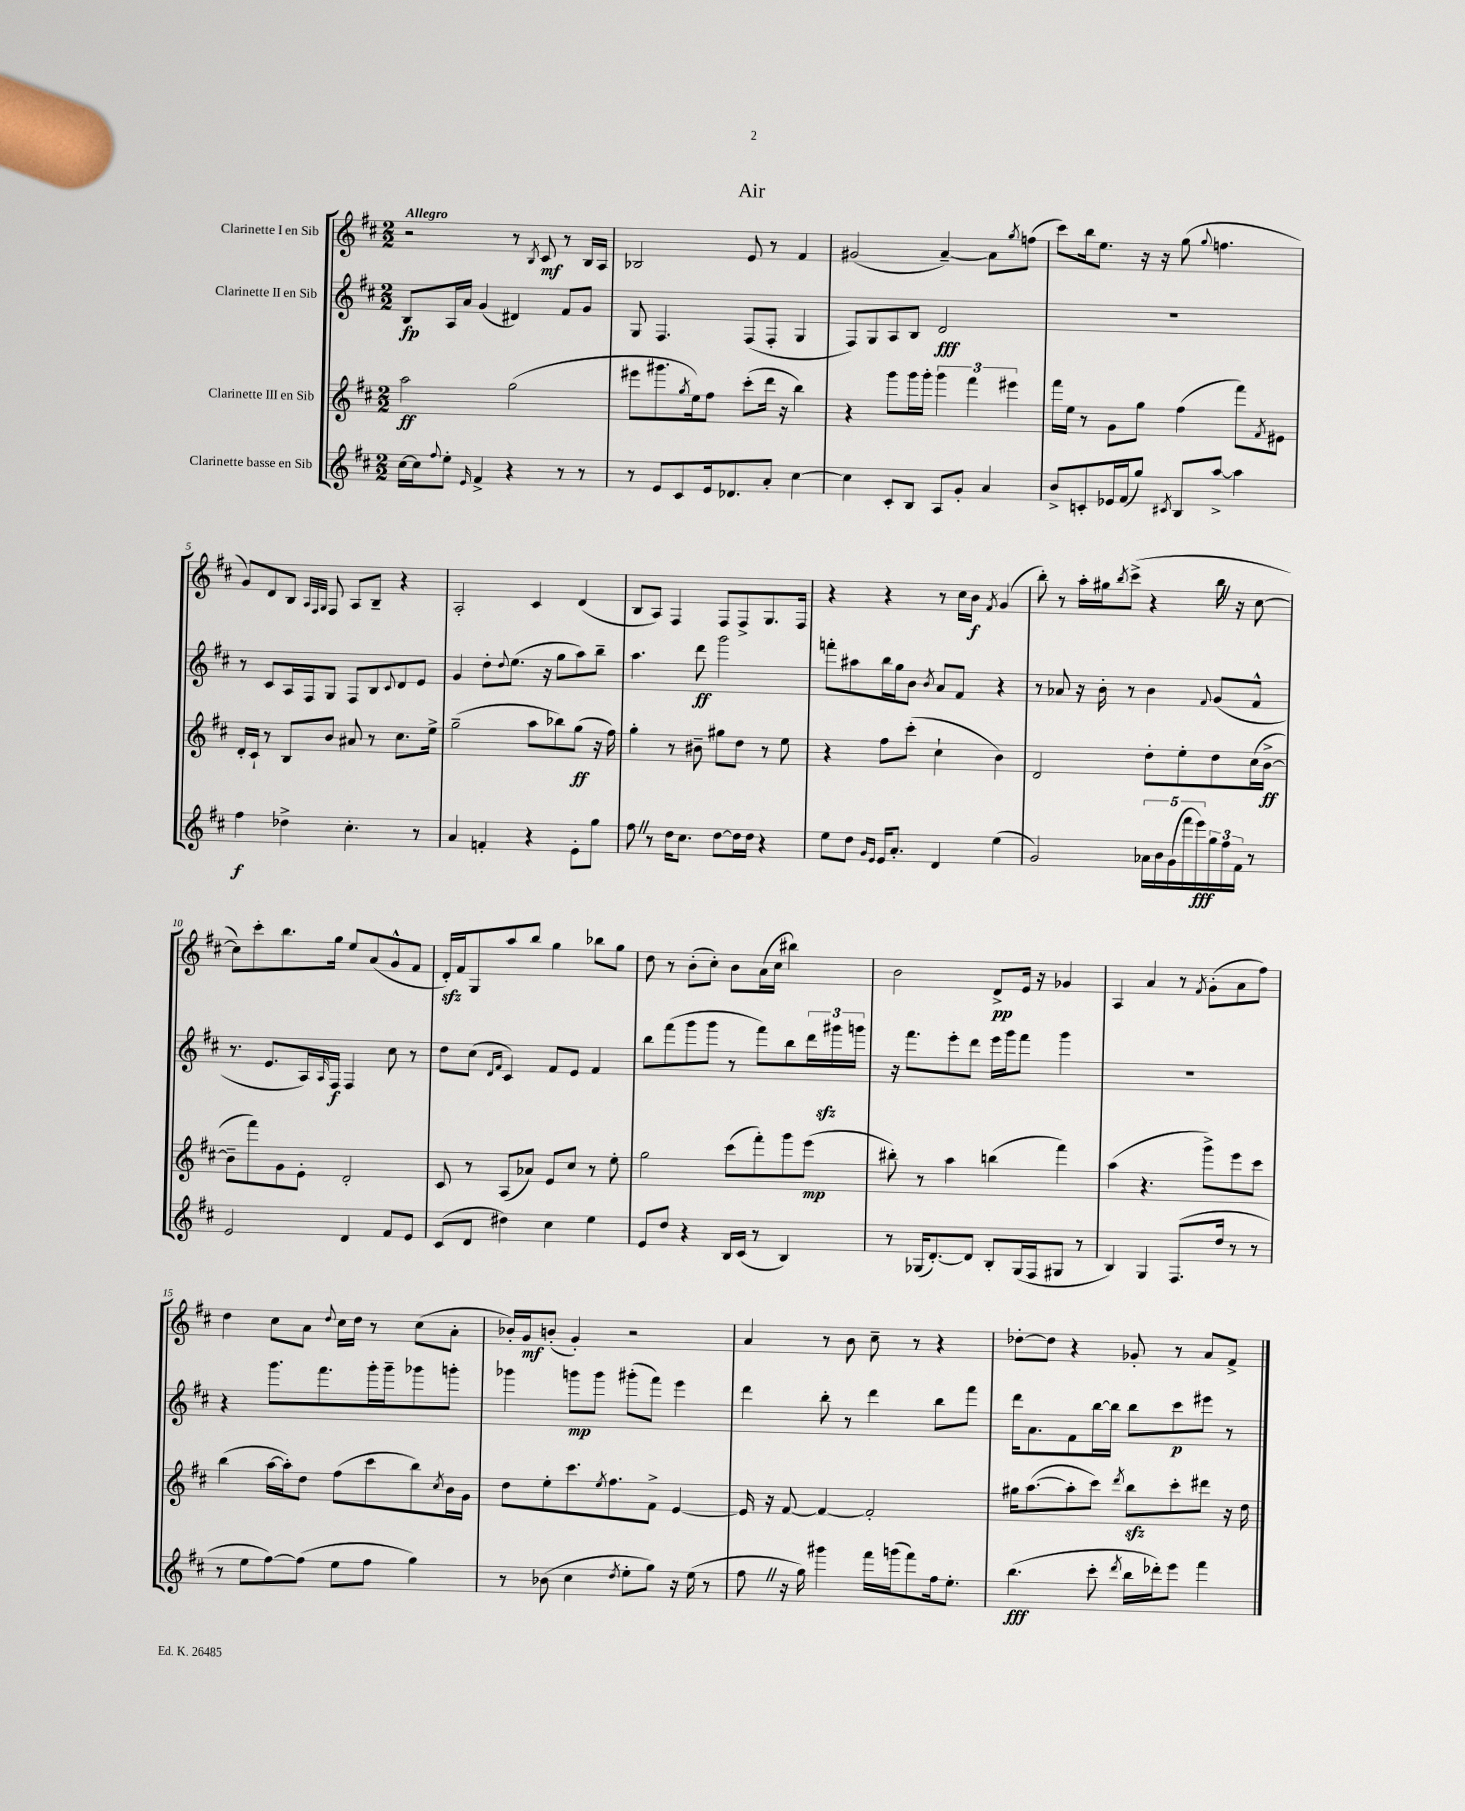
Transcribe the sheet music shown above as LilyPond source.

\header { title = "Air" }
<<
\new StaffGroup <<
\new Staff = "s0" \with { instrumentName = "Clarinette I en Sib" } {
    \clef treble \key d \major \numericTimeSignature \time 2/2 \tempo "Allegro"
    r2 r8 \acciaccatura { b8 } cis'8\mf r8 b16 a16 |
    bes2 e'8 r8 fis'4 |
    gis'2( a'4~--) a'8 \acciaccatura { g''8 } f''8( |
    cis'''8) b''16 e''8. r16 r16 g''8( \appoggiatura { g''8 } f''4. |
    g'8) d'8 b8 \grace { a32 fis32 g32 } fis8 a8 b8-- r4 |
    a2-. cis'4 d'4( |
    b8 a8) fis4 fis8 fis8-> g8. fis16 |
    r4 r4 r8 cis''16 b'16\f \acciaccatura { fis'8 } g'4( |
    b''8-.) r8 a''16-. gis''16 \acciaccatura { b''8 } cis'''8->( r4 b''16 \once \override BreathingSign.text = \markup { \musicglyph "scripts.caesura.straight" } \breathe r16 cis''8~ |
    cis''8) cis'''8-. b''8. g''16 e''8 a'8( g'8-^ fis'8 |
    d'16-.\sfz) fis'16 g8 a''8 b''8 g''4 bes''8 g''8 |
    d''8 r8 b'8-.( cis''8-.) b'8 a'16( cis''16 bis''4) |
    b'2 d'8->\pp e'16 r16 ges'4 |
    a4 a'4 r8 \acciaccatura { fis'8 } g'8-.( a'8 fis''8) |
    d''4 cis''8 a'8 \appoggiatura { d''8 } cis''16 d''16 r8 cis''8( a'8-. |
    bes'16-.) g'16\mf b'8-.( g'4-.) r2 |
    a'4 r8 b'8 cis''8-- r8 r4 |
    des''8~-. des''8 r4 ges'8-. r8 a'8 fis'8-> \bar "|." |
}
\new Staff = "s1" \with { instrumentName = "Clarinette II en Sib" } {
    \clef treble \key d \major \numericTimeSignature \time 2/2
    b8\fp a16 a'16 g'4( dis'4) fis'8 g'8 |
    g8 fis4. fis8( fis8-. g4 |
    fis8) g8 a8 b8 d'2\fff |
    R1 |
    r8 cis'8 a16 fis16 g8 fis8 b8 \appoggiatura { cis'8 } d'8 e'8 |
    g'4 d''8-. \appoggiatura { d''8 } e''8.( r16 g''8 a''8) b''8-- |
    a''4. d'''8\ff g'''2 |
    f'''8-. ais''8 b''16 g''16 b'8 \acciaccatura { b'8 } a'8 fis'8 r4 |
    r8 aes'8 r16 b'16-. r8 b'4 \appoggiatura { fis'8 } g'8( fis'8-^ |
    r8. e'8. a16) \grace { a16 } fis16\f fis4 cis''8 r8 |
    d''8 cis''8( \grace { d'16 fis'16 } cis'4) fis'8 e'8 fis'4 |
    b''8 fis'''8( g'''8 g'''8 r8 fis'''8) b''8 \tuplet 3/2 { d'''16 gis'''16\sfz g'''16 } |
    r16 fis'''8. e'''8-. d'''8 e'''16 g'''16 fis'''8 g'''4 |
    R1 |
    r4 g'''8. fis'''8. g'''16-. g'''16-- ges'''8 g'''8-. |
    ges'''4 g'''8\mp g'''8 gis'''8-.( fis'''8) e'''4 |
    d'''4 b''8-. r8 d'''4 b''8 fis'''8 |
    d'''16 a'8. fis'8 b''16~ b''16 b''8 cis'''8\p eis'''8 r8 \bar "|." |
}
\new Staff = "s2" \with { instrumentName = "Clarinette III en Sib" } {
    \clef treble \key d \major \numericTimeSignature \time 2/2
    a''2\ff g''2( |
    eis'''8 gis'''8. \acciaccatura { g''8 } e''16) fis''8 cis'''8-.( d'''16 r16 b''4) |
    r4 g'''8 g'''16 g'''16-. \tuplet 3/2 { g'''4 fis'''4 eis'''4 } |
    fis'''16 e''16 r8 g'8 g''8 fis''4( fis'''8) \acciaccatura { fis'8 } eis'8 |
    d'16-. cis'16-! r8 b8 b'8 ais'8 r8 cis''8. e''16-> |
    g''2--( a''8 bes''8) g''8\ff( r16 fis''16) |
    g''4-. r8 bis'8-- gis''8 d''8 r8 e''8 |
    r4 fis''8 cis'''8-.( cis''4-! b'4) |
    d'2 d''8-. e''8-. d''8 cis''16( b'16~->\ff |
    b'8-- fis'''8) g'8 e'8-. d'2-. |
    cis'8 r8 a8( aes'8) e'8 cis''8 r8 e''8-. |
    g''2 cis'''8( fis'''8-.) g'''8 e'''8\mp( |
    bis''8-.) r8 a''4 b''4( fis'''4) |
    a''4( r4. g'''8->) e'''8 cis'''8 |
    b''4( a''16~ a''16-.) d''8 fis''8( cis'''8 b''8) \acciaccatura { cis''8 } b'16 g'16 |
    d''8 e''8-. cis'''8. \acciaccatura { e''8 } fis''8. fis'8-> e'4~ |
    e'16 r16 fis'8~ fis'4~ fis'2-. |
    gis''16 a''8.~( a''8-. cis'''8) \acciaccatura { d'''8 } b''8\sfz cis'''8-. dis'''8 r16 d''16 \bar "|." |
}
\new Staff = "s3" \with { instrumentName = "Clarinette basse en Sib" } {
    \clef treble \key d \major \numericTimeSignature \time 2/2
    cis''16~ cis''16 \appoggiatura { fis''8 } e''8-. \grace { e'16 } fis'4-> r4 r8 r8 |
    r8 e'8 cis'8 e'16 des'8. a'8-. cis''4~ |
    cis''4 cis'8-. b8 a8 g'8-. a'4 |
    b'8-> c'8-. ees'16 fis'16( g''8) \acciaccatura { cis'8 } b8 a''8~-> a''4 |
    fis''4\f des''4-> cis''4.-. r8 |
    a'4 f'4-. r4 e'8-. g''8 |
    fis''8 \once \override BreathingSign.text = \markup { \musicglyph "scripts.caesura.straight" } \breathe r8 d''16 cis''8. d''8~ d''16 d''16 r4 |
    e''8 d''8 \grace { g'16 e'16 } e'16 a'8.-. d'4 e''4( |
    g'2) \tuplet 5/4 { aes'16 b'16 g'16( fis'''16 e'''16\fff) } \tuplet 3/2 { g''16 fis''16 fis'16 } r8 |
    e'2 d'4 fis'8 e'8 |
    cis'8( d'8 dis''4) cis''4 e''4 |
    e'8 d''8 r4 b16 cis'16( r8 b4) |
    r8 ges16( d'8.~-.) d'8 b8-. ges16( fis16 gis8 r8 |
    b4) g4 fis8.( d''16 r8 r8 |
    r8 e''8 fis''8~) fis''8( e''8 fis''8 g''4) |
    r8 bes'8( cis''4 \acciaccatura { d''8 } e''8-. g''8) r16 e''16( r8 |
    fis''8 \once \override BreathingSign.text = \markup { \musicglyph "scripts.caesura.straight" } \breathe r16 g''16) gis'''4 fis'''16 g'''16( fis'''8) fis''16 e''8.-. |
    b''4.\fff( cis'''8-. \acciaccatura { d'''8 } b''16 des'''16-.) e'''8 fis'''4 \bar "|." |
}
>>
>>
